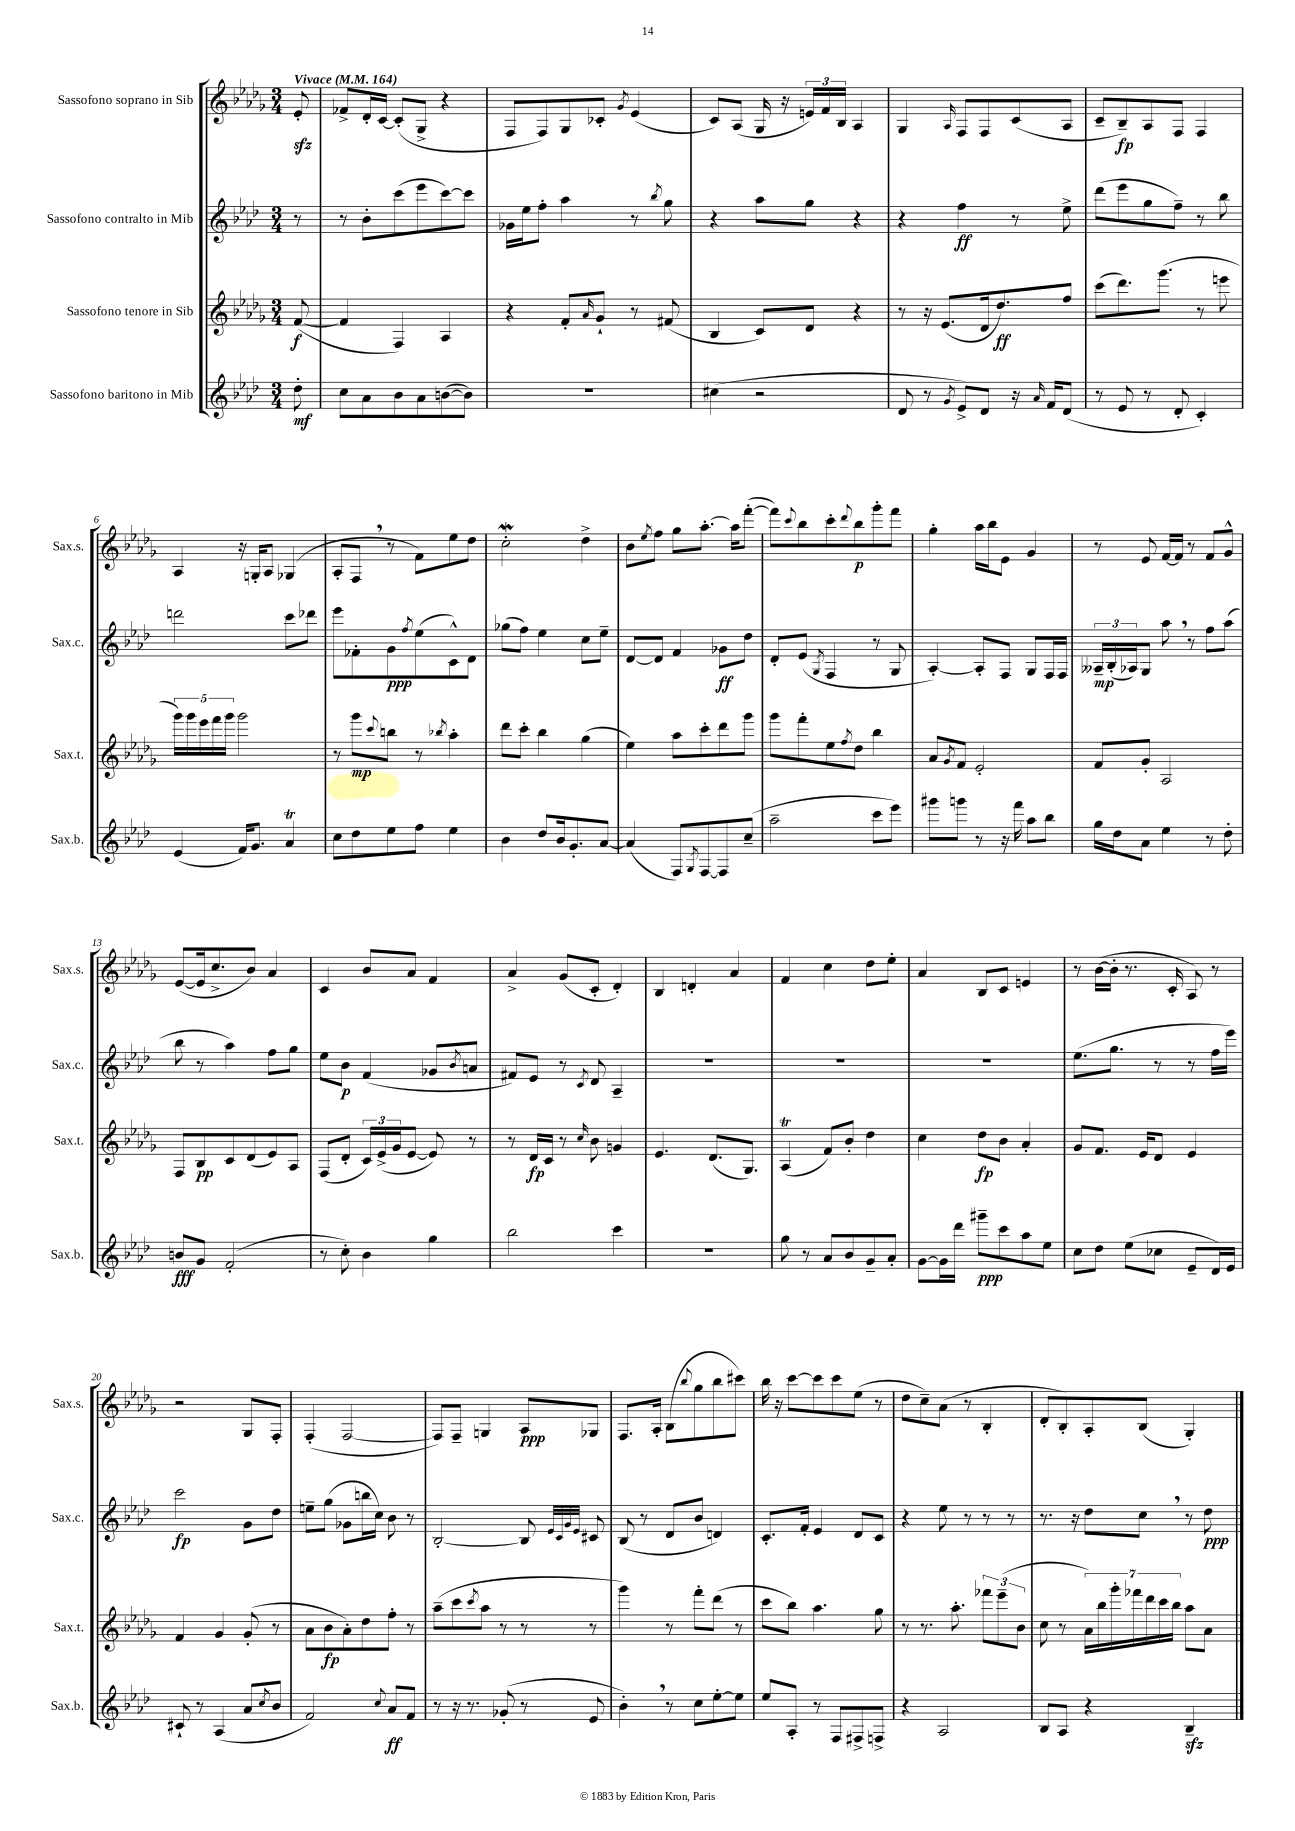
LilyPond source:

<<
\new StaffGroup <<
\new Staff = "s0" \with { instrumentName = "Sassofono soprano in Sib" shortInstrumentName = "Sax.s." } {
    \clef treble \key des \major \numericTimeSignature \time 3/4 \partial 8 \tempo "Vivace" 4 = 164
    ees'8-.\sfz |
    fes'8-> des'16-. c'16~ c'8-.( ges8-> r4 |
    f8 f8) ges8 ces'8-. \acciaccatura { ges'8 } ees'4( |
    c'8) aes8( ges16 r16 \tuplet 3/2 { e'16) f'16 bes16 } aes4 |
    ges4 \grace { aes16 } f8 f8 c'8( aes8 |
    c'8-- bes8--\fp) aes8 f8 f4 |
    aes4 r16 g16-. aes8 ges4( |
    aes8-. f8 \breathe r8 f'8) ees''8 des''8 |
    c''2-.\mordent des''4-> |
    bes'8 \acciaccatura { ees''8 } f''8 ges''8 aes''8.~-. aes''16 f'''8~-.( |
    f'''8) \appoggiatura { c'''8 } bes''8 c'''8-. \appoggiatura { des'''8 } bes''8\p ges'''8-. f'''8 |
    ges''4-. aes''16 bes''16 ees'8 ges'4 |
    r8 ees'8 f'16~ f'16 r8 f'8 ges'8-^ |
    ees'8~( ees'16 c''8.-> bes'8) aes'4 |
    c'4 bes'8 aes'8 f'4 |
    aes'4-> ges'8( c'8-. des'4-.) |
    bes4 d'4-. aes'4 |
    f'4 c''4 des''8 ees''8-. |
    aes'4 bes8 c'8 e'4 |
    r8 bes'16~( bes'16-. r8. c'16-. aes8) r8 |
    r2 ges8 f8-. |
    f4-.( f2~ |
    f8) f8-- g4 aes8\ppp ges8 |
    f8. aes16-. bes8( \appoggiatura { bes''8 } ges''8 bes''8 cis'''8) |
    bes''16 r16 c'''8~ c'''8 c'''8 ees''8( r8 |
    des''8 c''8--) aes'8( r8 bes4-. |
    des'8-. bes8-.) aes8-. bes8( ges4-.) \bar "|." |
}
\new Staff = "s1" \with { instrumentName = "Sassofono contralto in Mib" shortInstrumentName = "Sax.c." } {
    \clef treble \key aes \major \numericTimeSignature \time 3/4 \partial 8
    r8 |
    r8 bes'8-. c'''8( ees'''8 c'''8~) c'''8 |
    ges'16 ees''16 f''8-. aes''4 r8 \acciaccatura { bes''8 } g''8 |
    r4 aes''8 g''8 r4 |
    r4 f''4\ff r8 ees''8-> |
    des'''8( ees'''8 g''8 f''8--) r8 bes''8 |
    d'''2 c'''8 des'''8 |
    ees'''8 fes'8-. g'8\ppp \acciaccatura { f''8 } ees''8( c'8-^) des'8 |
    ges''8( f''8) ees''4 c''8 ees''8-- |
    des'8~ des'8 f'4 ges'8\ff des''8 |
    des'8-. ees'8( \acciaccatura { g8 } f4 r8 g8 |
    aes4~-.) aes8-. f8 g8 f16 f16 |
    \tuplet 3/2 { aeses16--\mp bes16-.( aes16) } g8 aes''8 \breathe r8 f''8 aes''8( |
    bes''8 r8 aes''4) f''8 g''8 |
    ees''8 bes'8\p f'4( ges'8 \acciaccatura { bes'8 } a'8 |
    fis'8) ees'8 r8 \acciaccatura { c'8 } des'8 aes4-- |
    R2. |
    R2. |
    R2. |
    ees''8.( g''8. r8 r8 f''16 ees'''16) |
    c'''2\fp g'8 des''8 |
    e''8-- g''8( ges'8 b''16 c''16) bes'8 r8 |
    bes2~-. bes8 \grace { ees'32 c'32 g'32 ees'32 } cis'8 |
    bes8( r8 des'8 bes'8 d'4) |
    c'8.-. f'16-. ees'4 des'8 c'8 |
    r4 ees''8 r8 r8 r8 |
    r8. r16 des''8 c''8 \breathe r8 des''8\ppp \bar "|." |
}
\new Staff = "s2" \with { instrumentName = "Sassofono tenore in Sib" shortInstrumentName = "Sax.t." } {
    \clef treble \key des \major \numericTimeSignature \time 3/4 \partial 8
    f'8~\f( |
    f'4 f4) aes4 |
    r4 f'8-. \grace { aes'16 } ges'8-! r8 fis'8( |
    bes4 c'8) des'8 r4 |
    r8 r16 ees'8.( des'16 des''8.\ff) f''8 |
    c'''8( des'''8.) ges'''8.( r8 e'''8 |
    \tuplet 5/4 { ges'''16) ges'''16 ees'''16 f'''16 ges'''16 } ges'''2 |
    r8 ges'''8\mp \appoggiatura { c'''8 } b''8 r8 \acciaccatura { bes''8 } aes''4-. |
    des'''8 c'''8-. bes''4 ges''4( |
    ees''4) aes''8 c'''8-. des'''8 ges'''8 |
    ges'''8 f'''8-. ees''8 \acciaccatura { f''8 } des''8 bes''4 |
    aes'8 \acciaccatura { ges'8 } f'8 ees'2-. |
    f'8 ges'8-. aes2 |
    f8 bes8\pp c'8 des'8( ees'8) aes8 |
    f8( des'8-. \tuplet 3/2 { c'16) ees'16->( ges'16 } ees'8~ ees'8) r8 |
    r8 des'16\fp c'16 r8 \grace { c''16 } bes'8 g'4 |
    ees'4. des'8.( ges8.) |
    aes4\trill( f'8) bes'8-. des''4 |
    c''4 des''8\fp bes'8 aes'4-. |
    ges'8 f'8. ees'16 des'8 ees'4 |
    f'4 ges'4 ges'8-.( r8 |
    aes'8 bes'8\fp aes'8-.) des''8 f''8-. r8 |
    aes''8--( c'''8 \acciaccatura { c'''8 } aes''8 r8 r8 r8 |
    ges'''4) r8 f'''8-. des'''8( r8 |
    c'''8 bes''8) aes''4. ges''8 |
    r8 r8. aes''8.-. \tuplet 3/2 { fes'''8 ees'''8--( bes'8 } |
    c''8 r8 \tuplet 7/4 { aes'16) bes''16 ges'''16-. fes'''16 des'''16 c'''16 bes''16 } aes''8 aes'8 \bar "|." |
}
\new Staff = "s3" \with { instrumentName = "Sassofono baritono in Mib" shortInstrumentName = "Sax.b." } {
    \clef treble \key aes \major \numericTimeSignature \time 3/4 \partial 8
    des''8-.\mf |
    c''8 aes'8 bes'8 aes'8 b'8~( b'8) |
    R2. |
    cis''4( r2 |
    des'8 r8 \acciaccatura { g'8 } ees'8->) des'8 r16 \grace { aes'16 } f'16 des'8( |
    r8 ees'8 r8 des'8-. c'4-.) |
    ees'4( f'16) g'8. aes'4\trill |
    c''8 des''8 ees''8 f''8 ees''4 |
    bes'4 des''8 bes'16 g'8.-. aes'8~ |
    aes'4( f8) \acciaccatura { g8 } f8~ f8 c''8--( |
    aes''2-- c'''8 ees'''8) |
    gis'''8 g'''8 r8 r16 f'''16 aes''8 bes''8 |
    g''16 des''16 aes'8 ees''4 r8 des''8-. |
    b'8\fff g'8 f'2-.( |
    r8 c''8-.) bes'4 g''4 |
    bes''2 c'''4 |
    R2. |
    g''8 r8 aes'8 bes'8 g'8-- aes'8-. |
    g'8~ g'16 des'''16 gis'''8--\ppp c'''8 aes''8 ees''8 |
    c''8 des''8 ees''8( ces''8 ees'8-- des'16) ees'16 |
    cis'8-! r8 aes4( aes'8 \acciaccatura { c''8 } bes'8 |
    f'2) \appoggiatura { c''8 } aes'8\ff f'8 |
    r8 r16 r8. ges'8-.( r8 ees'8 |
    bes'4-.) \breathe r8 c''8 ees''8~-. ees''8 |
    ees''8 aes8-. r8 f8 fis8-> f8-> |
    r4 aes2 |
    bes8 aes8 r4 bes4--\sfz \bar "|." |
}
>>
>>
